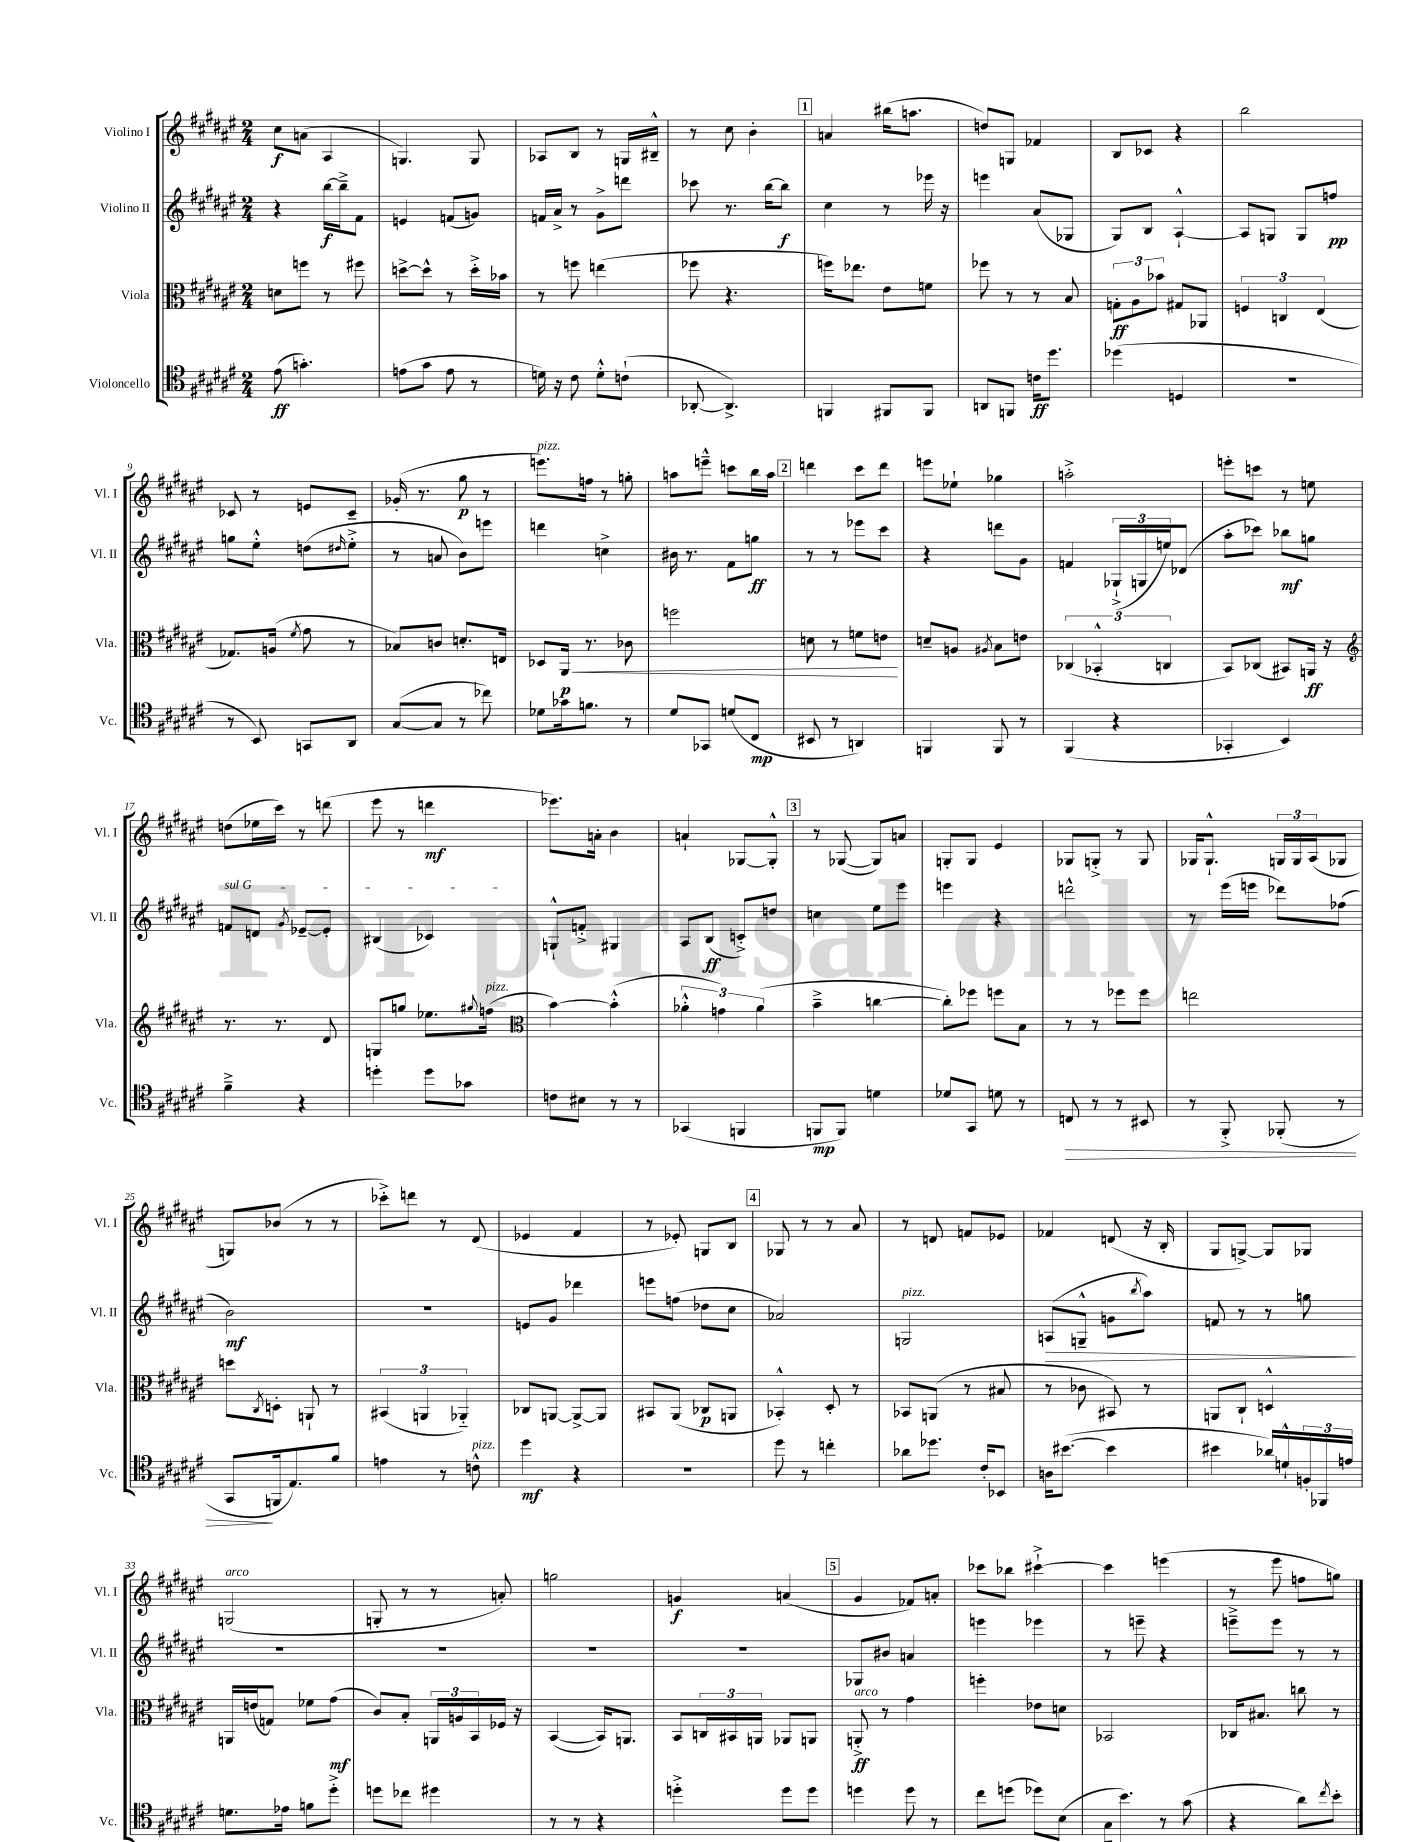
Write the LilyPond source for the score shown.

<<
\new StaffGroup <<
\new Staff = "s0" \with { instrumentName = "Violino I" shortInstrumentName = "Vl. I" } {
    \clef treble \key fis \major \numericTimeSignature \time 2/4
    cis''8\f a'8( ais4 |
    g4.) g8 |
    aes8 b8 r8 g16 bis16---^ |
    r8 cis''8 b'4-. |
    \mark \markup { \box "1" } a'4 bis''16( a''8. |
    d''8) g8 fes'4 |
    b8 ces'8 r4 |
    b''2 |
    ces'8 r8 e'8 ces'8-- |
    ges'16-.( r8. gis''8\p r8 |
    e'''8.^\markup { \italic "pizz." }) f''16 r8 g''8-. |
    a''8 e'''8---^ c'''8 b''16 a''16 |
    \mark \markup { \box "2" } d'''4 cis'''8 d'''8 |
    e'''8 ees''8-! ges''4 |
    a''2-.-> |
    e'''8-. c'''8 r8 e''8 |
    d''8( ees''16 cis'''16) r8 d'''8( |
    eis'''8 r8 d'''4\mf |
    ees'''8.) a'16-. b'4 |
    a'4-! ges8~ ges8-.-^ |
    \mark \markup { \box "3" } r8 ges8~( ges8) a'8 |
    g8-. g8 eis'4 |
    ges8 g8-.-> r8 g8 |
    ges16 ges8.-!-^ \tuplet 3/2 { g16 g16 ais16( } ges8 |
    g8) bes'8( r8 r8 |
    ces'''8-.->) d'''8 r8 dis'8( |
    ees'4 fis'4 |
    r8 ees'8-.) g8 b8 |
    \mark \markup { \box "4" } ges8 r8 r8 ais'8 |
    r8 d'8 f'8 ees'8 |
    fes'4 d'8( r16 b16-. |
    gis8 g8~->) g8 ges8 |
    g2^\markup { \italic "arco" }( |
    g8-. r8 r8 a'8-.) |
    g''2 |
    g'4\f a'4( |
    \mark \markup { \box "5" } gis'4 fes'8) a'8-. |
    ces'''8 bes''8 cis'''4~-!-> |
    cis'''4 e'''4( |
    r8 eis'''8 f''8 g''8) \bar "|." |
}
\new Staff = "s1" \with { instrumentName = "Violino II" shortInstrumentName = "Vl. II" } {
    \clef treble \key fis \major \numericTimeSignature \time 2/4
    r4 b''16~\f b''16---> fis'8 |
    e'4 f'8( g'8) |
    f'16 ais'16-> r8 gis'8-> d'''8 |
    ces'''8 r8. b''16~ b''8\f |
    \mark \markup { \box "1" } cis''4 r8 ees'''16 r16 |
    e'''4 ais'8( ges8 |
    gis8) b8 ais4~-!-^ |
    ais8 g8 g8 f''8\pp |
    g''8 eis''8-.-^ d''8( \grace { dis''16 } eis''8-.-> |
    r8 a'8 b'8) e'''8 |
    d'''4 c''4-> |
    bis'16 r8. fis'8 g''8\ff |
    \mark \markup { \box "2" } r8 r8 ees'''8 cis'''8 |
    r4 d'''8 gis'8 |
    f'4 \tuplet 3/2 { ges16-!->( g16 e''16) } des'8( |
    ais''8-. ces'''8) bes''8\mf g''8 |
    \once \override TextSpanner.bound-details.left.text = \markup { \italic "sul G" } f'8\startTextSpan d'8 \acciaccatura { gis'8 } ees'8~-- ees'8-. |
    bis4( ces'4\stopTextSpan) |
    g8-!-^ f'8-.-> gis4 |
    ais8 b8\ff( c'8-.->) d''8 |
    \mark \markup { \box "3" } c''4 eis''8 eis'''8 |
    e'''4 r4 |
    d'''2-^ |
    r8 eis'''16( e'''16 des'''8) fes''8( |
    b'2\mf) |
    r2 |
    e'8 gis'8 des'''4 |
    e'''8 f''8( des''8 cis''8 |
    \mark \markup { \box "4" } aes'2) |
    g2^\markup { \italic "pizz." } |
    a8\>( g8---^ g'8 \acciaccatura { b''8 } ais''8) |
    f'8 r8 r8 g''8\! |
    R2 |
    R2 |
    R2 |
    R2 |
    \mark \markup { \box "5" } ges8 bis'8 a'4 |
    e'''4 ees'''4 |
    r8 e'''8-- r4 |
    e'''8---> e'''8 r8 r8 \bar "|." |
}
\new Staff = "s2" \with { instrumentName = "Viola" shortInstrumentName = "Vla." } {
    \clef alto \key fis \major \numericTimeSignature \time 2/4
    d'8 f''8 r8 fis''8 |
    d''8~-> d''8-^ r8 d''16-.-> bes'16 |
    r8 f''8 e''4( |
    fes''8 r4. |
    \mark \markup { \box "1" } f''16) ees''8. eis'8 f'8 |
    fes''8 r8 r8 b8 |
    \tuplet 3/2 { g8-.\ff ais8 bes'8 } gis8 aes,8 |
    \tuplet 3/2 { f4 c4 eis4( } |
    ges8.) a16( \acciaccatura { fis'8 } gis'8 r8 |
    bes8) c'8 d'8.-. e16 |
    des8 ais,16\p\< r8. ces'8 |
    f''2 |
    \mark \markup { \box "2" } d'8 r8 f'8 e'8\! |
    d'8-- a8 \acciaccatura { ais8 } b8 e'8 |
    \tuplet 3/2 { ces4( bes,4-.-^ c4 } |
    b,8) ces8( bis,8) a,16\ff r16 |
    \clef treble r8. r8. dis'8 |
    g8 g''8 ees''8. \appoggiatura { gis''8 } f''16^\markup { \italic "pizz." }( |
    \clef alto b'4~) b'4-.-^( |
    \tuplet 3/2 { aes'4-.-^ g'4) aes'4( } |
    \mark \markup { \box "3" } b'4---> c''4~ |
    c''8-.) fes''8 f''8 b8 |
    r8 r8 fes''8 fes''8 |
    e''2 |
    d''8 \acciaccatura { cis8 } d8-. a,8-! r8 |
    \tuplet 3/2 { bis,4( a,4 aes,4-_) } |
    ces8 a,8~ a,8~-> a,8 |
    bis,8 ais,8( ces8\p a,8 |
    \mark \markup { \box "4" } bes,4-.-^) dis8-. r8 |
    bes,8 a,8( r8 bis8 |
    r8 ces'8 bis,8) r8 |
    a,8 cis8-! d4-^ |
    a,16 e'16( g8) fes'8 gis'8\mf( |
    cis'8) b8-. \tuplet 3/2 { a,16 a16 b,16 } fes16 r16 |
    b,4~( b,16) a,8. |
    b,8 \tuplet 3/2 { c16 bis,16 a,16 } aes,8 a,8 |
    \mark \markup { \box "5" } a,8-.->\ff^\markup { \italic "arco" } r8 gis'4 |
    f''4-. ees'8 d'8 |
    bes,2 |
    ces16 bis8. c''8 r8 \bar "|." |
}
\new Staff = "s3" \with { instrumentName = "Violoncello" shortInstrumentName = "Vc." } {
    \clef tenor \key fis \major \numericTimeSignature \time 2/4
    eis'8\ff( g'4.-.) |
    e'8( gis'8 e'8 r8 |
    d'16) r16 cis'8 d'8-.-^ c'8-!( |
    aes,8~-. aes,4.->) |
    \mark \markup { \box "1" } f,4 fis,8 fis,8 |
    a,8 f,8 c'16\ff dis''8. |
    des''4( d4 |
    r2 |
    r8 b,8) g,8 ais,8 |
    gis8~( gis8 r8 ces''8) |
    des'8 ges'16 f'8. r8 |
    dis'8 ges,8 d'8( cis8\mp |
    \mark \markup { \box "2" } bis,8 r8 a,4) |
    f,4 f,8 r8 |
    fis,4( r4 |
    ges,4-. b,4) |
    fis'4---> r4 |
    d''4-. d''8 ges'8 |
    c'8 bis8 r8 r8 |
    ges,4( f,4 |
    \mark \markup { \box "3" } f,8\mp f,8) d'4 |
    des'8 gis,8 d'8 r8 |
    c8\> r8 r8 bis,8 |
    r8 fis,8-.-> fes,8-.( r8 |
    gis,8\! f,16 eis8.) fis'8 |
    e'4 r8 c'8-^^\markup { \italic "pizz." } |
    dis''4\mf r4 |
    r2 |
    \mark \markup { \box "4" } dis''8 r8 c''4-. |
    aes'8 des''8. cis'16-. bes,8 |
    a16 bis'8.~( bis'4 |
    bis'4 aes'16) d'16-!-^ \tuplet 3/2 { f16-. fes,16 e'16 } |
    d'8.\p ees'16 f'8 dis''8-.-> |
    d''8 ces''8 dis''4 |
    r8 r8 r4 |
    d''4-.-> d''8 d''8 |
    \mark \markup { \box "5" } d''4 d''8 r8 |
    cis''8 d''8( des''8) b8( |
    gis16\ff b'8.) r8 gis'8( |
    r4 ais'8) \acciaccatura { cis''8 } b'8-. \bar "|." |
}
>>
>>
